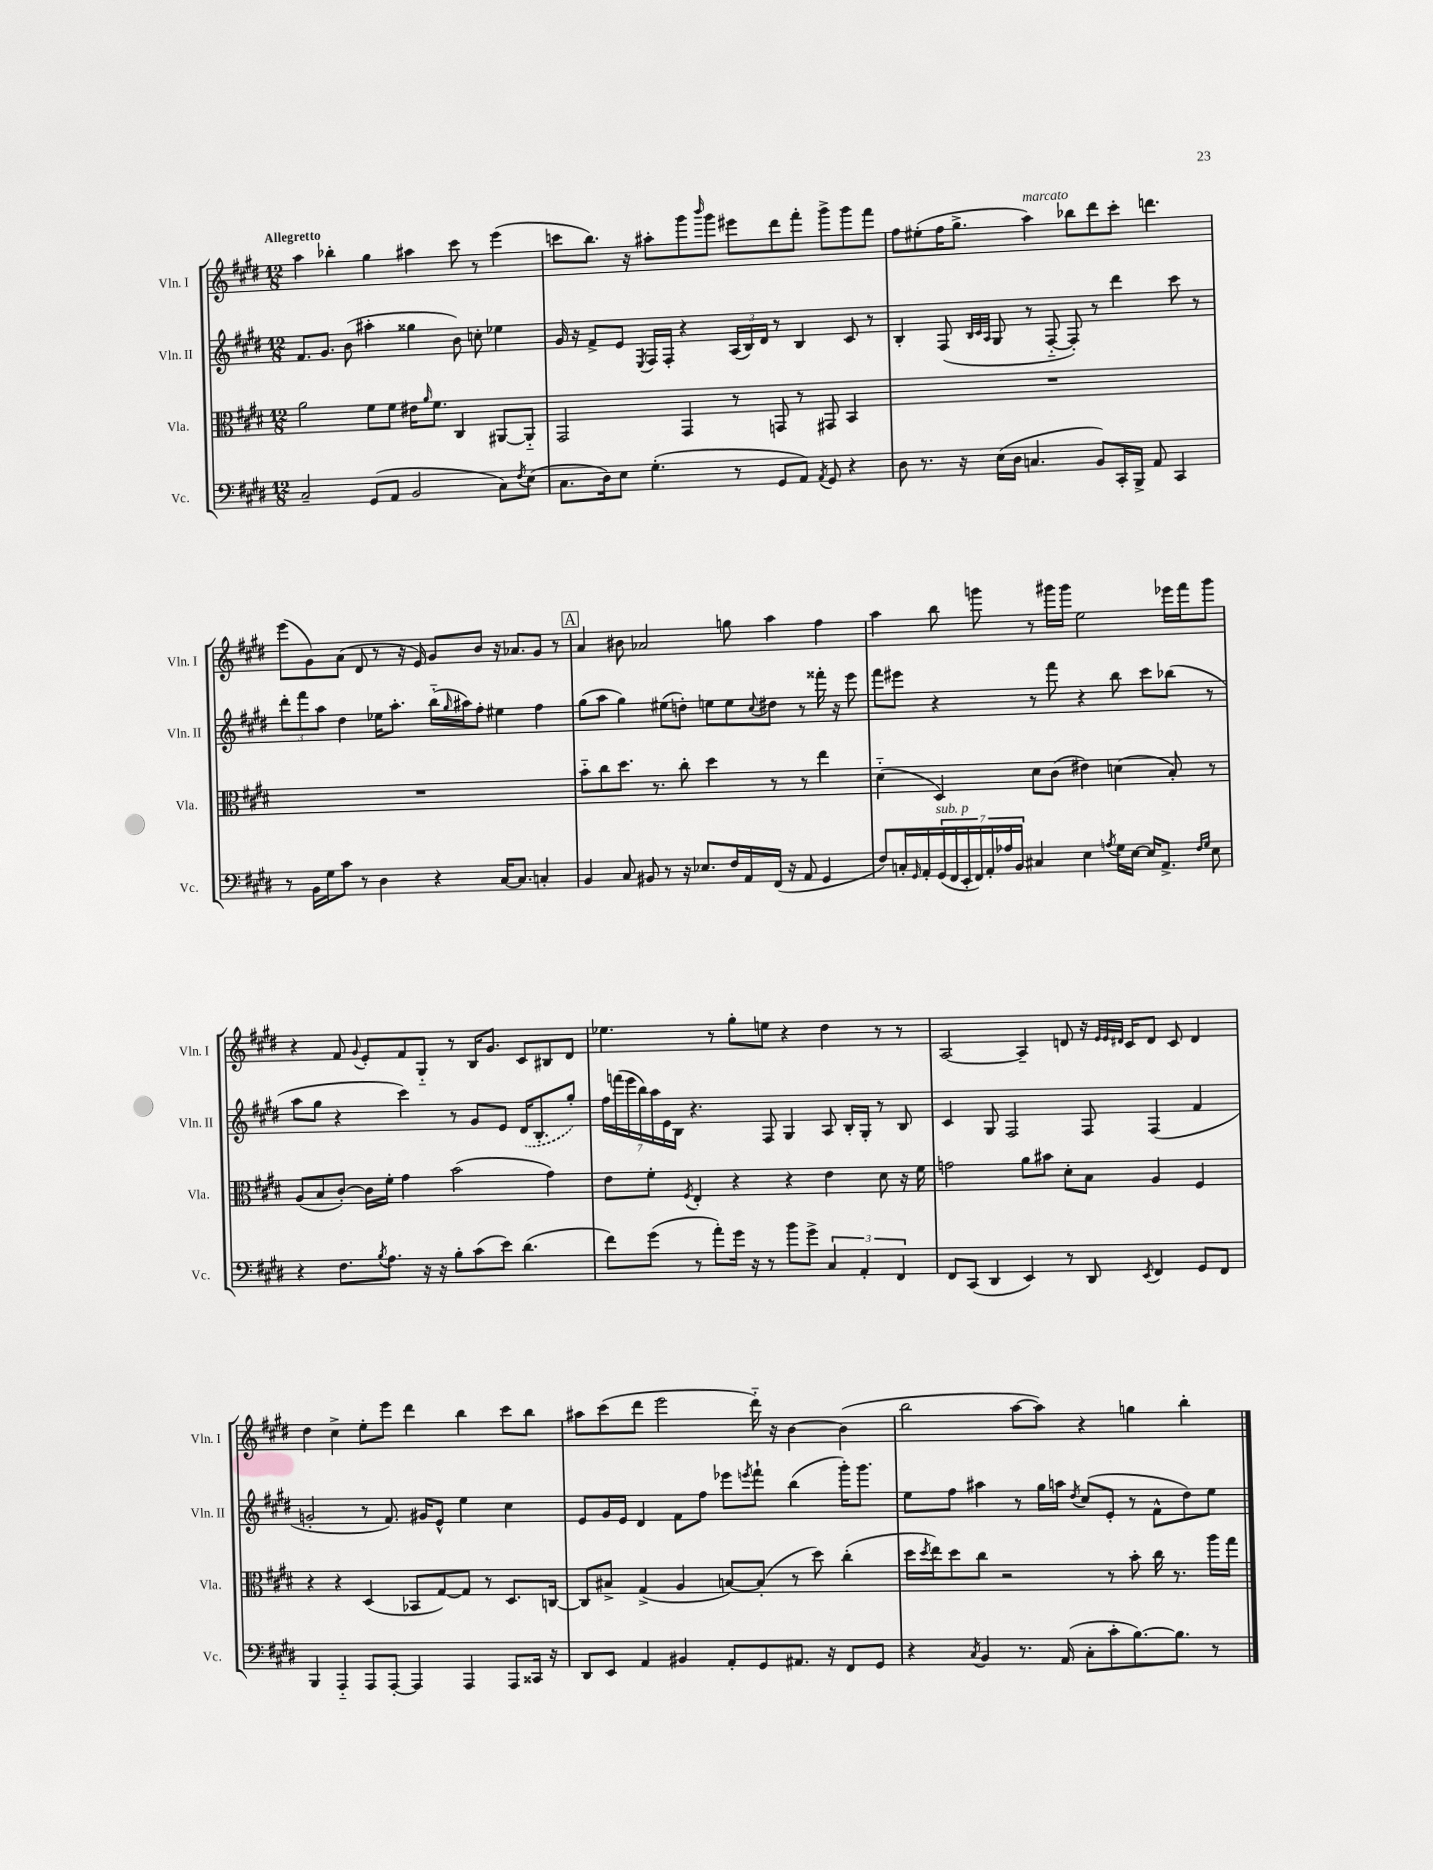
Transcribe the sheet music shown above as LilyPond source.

<<
\new StaffGroup <<
\new Staff = "s0" \with { instrumentName = "Vln. I" shortInstrumentName = "Vln. I" } {
    \clef treble \key e \major \numericTimeSignature \time 12/8 \tempo "Allegretto"
    a''4 bes''4-. gis''4 ais''4 cis'''8 r8 e'''4( |
    c'''8 b''8.) r16 ais''8-. gis'''8 \grace { b'''16 } gis'''8 eis'''8 dis'''8 fis'''8-. gis'''8-> gis'''8 fis'''8 |
    fis''8 eis''8-.( fis''16 gis''8.-> a''4^\markup { \italic "marcato" }) bes''8 dis'''8 cis'''8-. d'''4. |
    e'''8( gis'8) a'8( dis'8 r8 r16 e'16) gis'8 b'8 r16 aes'8. gis'8 r8 |
    \mark \markup { \box "A" } a'4 bis'8 aes'2 g''8 a''4 fis''4 |
    a''4 b''8 g'''8 r8 gis'''16 gis'''16 e''2 ees'''16 fis'''16 gis'''8 |
    r4 fis'8 \appoggiatura { gis'8 } e'8-. fis'8 gis8-_ r8 b16 gis'8. cis'8 bis8 dis'8 |
    ees''4. r8 gis''8-. e''8 r4 dis''4 r8 r8 |
    a2~ a4-- d'8 r16 \grace { e'32 e'32 dis'32 } cis'16 dis'8 cis'8 dis'4 |
    dis''4 cis''4-> e''8-. e'''8 dis'''4 b''4 cis'''8 b''8 |
    ais''8 cis'''8( dis'''8 e'''2 dis'''16-_) r16 b'4~ b'4( |
    b''2 a''8~ a''8) r4 g''4 b''4-. \bar "|." |
}
\new Staff = "s1" \with { instrumentName = "Vln. II" shortInstrumentName = "Vln. II" } {
    \clef treble \key e \major \numericTimeSignature \time 12/8
    fis'8. gis'8. b'8( ais''4-. gisis''4 b'8) c''8-. ees''4 |
    gis'16 r16 fis'8-> e'8 \acciaccatura { e8 } fis16 fis16-. r4 \tuplet 3/2 { a16( b16) dis'16 } r8 b4 cis'8 r8 |
    b4-. fis8( \grace { b32 cis'32 a32 } gis8 r8 fis8~-_ fis8-.) r8 dis'''4 cis'''8 r8 |
    \tuplet 3/2 { dis'''8-. fis'''8 a''8 } dis''4 ees''16 a''8.-. b''16-_( \grace { gis''16 } ais''16) fis''8-. eis''4 fis''4 |
    \mark \markup { \box "A" } gis''8( a''8 gis''4) eis''8( d''8-.) e''8 e''8 \appoggiatura { cis''8 } dis''8 r8 fisis'''16-. r16 e'''8 |
    fis'''8 eis'''8 r4 r8 fis'''8 r4 b''8 cis'''8 bes''8( r8 |
    a''8 gis''8 r4 cis'''4) r8 gis'8 e'8 \once \slurDashed dis'16( b8.-. gis''8-.) |
    \tuplet 7/4 { fis''16 f'''16( e'''16 b''16) a''16 e'16 b16 } r4. fis8 gis4 a8 b16-. gis16-. r8 b8 |
    cis'4 gis8 fis2 fis8 fis4( fis'4 |
    g'2-. r8 fis'8.) gis'16 e'8-^ e''4 cis''4 |
    e'8 gis'16 e'16 dis'4 fis'8 fis''8 ees'''8 \acciaccatura { e'''8 } fis'''8-! b''4( gis'''16-.) gis'''8. |
    e''8 fis''8 ais''4 r8 gis''16 a''16 \acciaccatura { dis''8 } cis''8( e'8-. r8 fis'8-^ dis''8) e''8 \bar "|." |
}
\new Staff = "s2" \with { instrumentName = "Vla." shortInstrumentName = "Vla." } {
    \clef alto \key e \major \numericTimeSignature \time 12/8
    a'2 fis'8 fis'8 eis'16 \grace { a'16 } fis'8. cis4 ais,8~ ais,8-_ |
    gis,2 gis,4 r8 g,8 r8 gis,8 b,4 |
    R1. |
    R1. |
    \mark \markup { \box "A" } b'8-_ cis''8 dis''8. r8. cis''8-. dis''4 r8 r8 e''4 |
    dis'4-_( dis4) dis'8 cis'8( eis'4) d'4( b8-.) r8 |
    a8( b8 cis'8~-.) cis'16 fis'16-. gis'4 b'2( gis'4) |
    e'8 fis'8-. \acciaccatura { fis8 } e4-. r4 r4 e'4 dis'8 r16 fis'16 |
    g'2 a'8 bis'8 dis'8-. b8 a4 fis4 |
    r4 r4 dis4( bes,8 gis8~) gis8 r8 dis8. c16~ |
    c8 bis8-> gis4->( a4 b8~) b8-.( r8 dis''8) cis''4-.( |
    dis''16 \acciaccatura { dis''8 } e''16) dis''8 cis''8 r2 r8 b'8-. cis''16 r8. a''16 gis''16 \bar "|." |
}
\new Staff = "s3" \with { instrumentName = "Vc." shortInstrumentName = "Vc." } {
    \clef bass \key e \major \numericTimeSignature \time 12/8
    cis2-- gis,8( a,8 b,2 cis8) \acciaccatura { fis8 } e8( |
    cis8. dis16) e8 gis4.-.( r8 gis,8 a,8) \acciaccatura { a,8 } gis,8 r4 |
    dis8 r8. r16 e16( dis16 c4. b,8) cis,16-. b,,16-> a,8 cis,4 |
    r8 b,16 gis16 cis'8 r8 dis4 r4 cis16~ cis8. c4-. |
    \mark \markup { \box "A" } b,4 cis8 bis,8 r8 r16 ees8. fis16 a,16 fis,16( r16 a,8 gis,4 |
    fis8) c16-. \grace { gis,16 } a,16-. \tuplet 7/4 { gis,16^\markup { \italic "sub. p" }( fis,16 e,16-. fis,16) a,16-. aes16 b,16 } cis4 e4 \acciaccatura { a8 } gis16 e16~ e16 a,8.-> \grace { fis16 gis16 } e8 |
    r4 fis8. \acciaccatura { b8 } a8. r16 r16 b8-. cis'8( e'8) dis'4.( |
    fis'8) gis'8( r8 a'8-.) gis'16 r16 r8 b'8 gis'8-> \tuplet 3/2 { cis4 a,4-. fis,4 } |
    fis,8 cis,8( dis,4 e,4) r8 dis,8 \acciaccatura { e,8 } fis,4 gis,8 fis,8 |
    b,,4 a,,4-_ a,,8 a,,8~-. a,,4 a,,4 a,,8 cisis,16 r16 |
    dis,8 e,8 a,4 bis,4 a,8-. gis,8 ais,8. r16 fis,8 gis,8 |
    r4 \acciaccatura { cis8 } b,4 r8. a,16( cis8-. cis'8-. b8.~) b8. r8 \bar "|." |
}
>>
>>
\layout { \context { \Score \remove "Bar_number_engraver" } }
